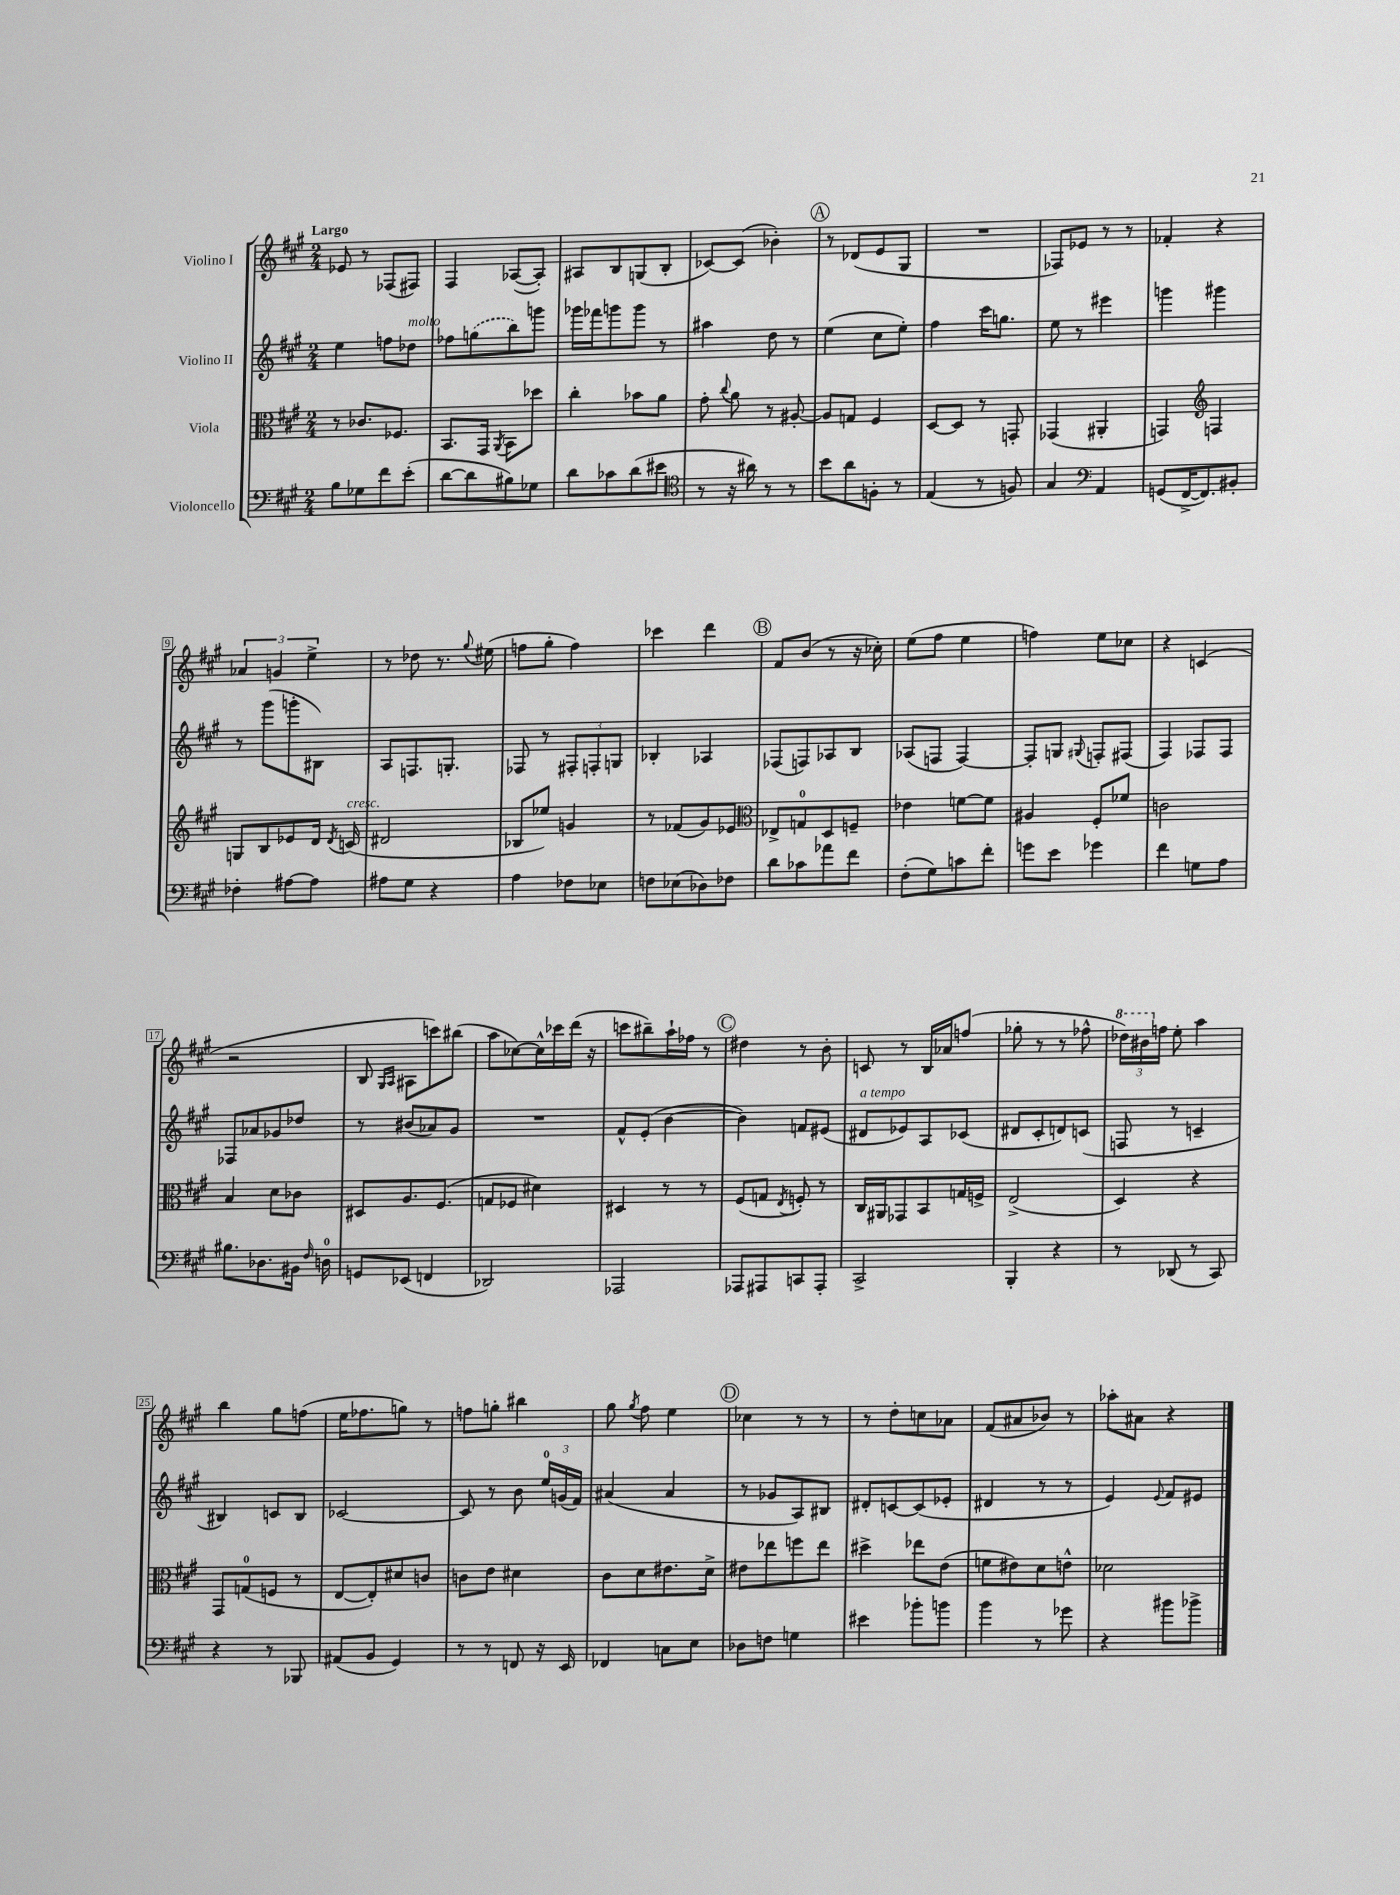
<<
\new StaffGroup <<
\new Staff = "s0" \with { instrumentName = "Violino I" } {
    \clef treble \key a \major \numericTimeSignature \time 2/4 \tempo "Largo"
    \autoBeamOff ees'8 r8 fes8[( fis8]) |
    fis4 aes8[~( aes8]-.) |
    ais8[ b8 g8( b8]-. |
    ces'8[~) ces'8]( bes'4-.) |
    \mark \markup { \circle "A" } r8 des'8[( e'8 gis8] |
    R2 |
    fes8[) ees'8] r8 r8 |
    fes'4-. r4 |
    \tuplet 3/2 { aes'4 g'4 e''4-> } |
    r8 des''8 r8. \appoggiatura { gis''8 } eis''16( |
    f''8[ gis''8]-. f''4) |
    ces'''4 d'''4 |
    \mark \markup { \circle "B" } fis'8[ b'8]( r8 r16 ces''16-.) |
    e''8[( fis''8] e''4 |
    f''4) e''8[ ces''8] |
    r4 c'4( |
    r2 |
    b8 \grace { gis16[ a16] } ais8[ c'''8) bis''8]( |
    a''8[ ces''8~) ces''16-^ ces'''16 d'''16]( r16 |
    c'''8[ bis''8--) a''16-! fes''16] r8 |
    \mark \markup { \circle "C" } dis''4 r8 b'8-. |
    c'8 r8 b16[ aes'16 f''8]( |
    ges''8-. r8 r8 fes''8-^ |
    \tuplet 3/2 { \ottava #1 des'''16[) bis''16 \ottava #0 f''16] } e''8-. a''4 |
    b''4 gis''8[ f''8]( |
    e''16[ fes''8. g''8]) r8 |
    f''8[ g''8]-. bis''4 |
    gis''8 \acciaccatura { gis''8 } fis''8 e''4 |
    \mark \markup { \circle "D" } ces''4 r8 r8 |
    r8 d''8[-. c''8 aes'8] |
    fis'8[( ais'8 bes'8]) r8 |
    aes''8[-. ais'8] r4 \bar "|." |
}
\new Staff = "s1" \with { instrumentName = "Violino II" } {
    \clef treble \key a \major \numericTimeSignature \time 2/4
    \autoBeamOff e''4 f''8[ des''8]^\markup { \italic "molto" } |
    fes''8[ \once \slurDashed g''8( b''8) g'''8] |
    ges'''16[ fes'''16 g'''8 g'''8] r8 |
    ais''4 d''8 r8 |
    \mark \markup { \circle "A" } e''4( cis''8[ e''8]-.) |
    fis''4 cis'''16[ g''8.] |
    e''8 r8 eis'''4 |
    g'''4 gis'''4 |
    r8 gis'''8[( g'''8-. bis8]) |
    a8[ f8. g8.]-. |
    fes8 r8 \tuplet 3/2 { fis8[-. f8-. g8] } |
    bes4-. aes4 |
    \mark \markup { \circle "B" } fes8[( f8) aes8 b8] |
    aes8[( f8] f4~) |
    f8[-. g8] \appoggiatura { gis8 } f8[-. fis8]( |
    fis4) fes8[ fes8] |
    fes8[ aes'8 ges'8 des''8] |
    r8 bis'8[( aes'8) gis'8] |
    R2 |
    fis'8[-^ e'8]-.( b'4~ |
    \mark \markup { \circle "C" } b'4) f'8[ eis'8]( |
    dis'8[^\markup { \italic "a tempo" } ees'8) a8 ces'8]( |
    dis'8[ cis'8-. d'8) c'8]( |
    f8 r8 c'4-- |
    bis4) c'8[ bis8] |
    ces'2~ |
    ces'8 r8 b'8 \tuplet 3/2 { e''16[-0 g'16( fis'16]) } |
    ais'4( ais'4 |
    \mark \markup { \circle "D" } r8 ges'8[ a8) bis8] |
    dis'8[-. c'8~ c'8( ees'8]-. |
    dis'4 r8 r8 |
    e'4) \appoggiatura { e'8 } fis'8[ eis'8] \bar "|." |
}
\new Staff = "s2" \with { instrumentName = "Viola" } {
    \clef alto \key a \major \numericTimeSignature \time 2/4
    \autoBeamOff r8 ces'8.[ fes8.] |
    b,8.[ gis,16] \acciaccatura { a,8 } b,8[ des''8] |
    cis''4-. bes'8[ a'8] |
    gis'8-. \appoggiatura { cis''8 } a'8 r8 ais8~-. |
    \mark \markup { \circle "A" } ais8[ g8] fis4 |
    d8[~ d8] r8 g,8-. |
    ges,4( ais,4-. |
    g,4) \clef treble f4 |
    g8[ b8 ees'8 d'16] \acciaccatura { d'8 } c'16^\markup { \italic "cresc." }( |
    dis'2 |
    bes8[ ees''8]) g'4 |
    r8 fes'8[( gis'8) ees'8] |
    \mark \markup { \circle "B" } \clef alto ees8[-> g8-0 d8 f8]-- |
    ees'4 f'8[~ f'8] |
    ais4 fis8[-. fes'8] |
    c'2 |
    b4 d'8[ ces'8] |
    dis8[ a8. fis8.]( |
    g8[ fes8] dis'4) |
    dis4 r8 r8 |
    \mark \markup { \circle "C" } fis8[( g8] \acciaccatura { e8 } f8-.) r8 |
    cis16[ ais,16 ges,8 b,8 g16 f16]-> |
    e2->( |
    d4) r4 |
    gis,8[ g8-0( f8] r8 |
    e8[~ e8-.) dis'8 c'8] |
    c'8[ e'8] dis'4 |
    cis'8[ d'8 eis'8. d'16]-> |
    \mark \markup { \circle "D" } eis'8[ ees''8 f''8 ees''8] |
    dis''4-> ees''8[ e'8]( |
    f'8[ eis'8) d'8 e'8]-^ |
    des'2 \bar "|." |
}
\new Staff = "s3" \with { instrumentName = "Violoncello" } {
    \clef bass \key a \major \numericTimeSignature \time 2/4
    \autoBeamOff b8[ ges8 fis'8 e'8]-.( |
    d'8[~ d'8 bis8) ges8] |
    d'8[ ces'8 d'8( eis'8] |
    \clef tenor r8 r16 ais'16) r8 r8 |
    \mark \markup { \circle "A" } b'8[ a'8 f8]-. r8 |
    e4( r8 f8) |
    gis4 \clef bass a,4 |
    g,8[( fis,16~-> fis,8.) bis,8]-. |
    fes4-. ais8[~ ais8] |
    ais8[ gis8] r4 |
    a4 fes8[ ees8] |
    f8[ ees8( des8) fes8] |
    \mark \markup { \circle "B" } d'8[ ces'8 aes'8 fis'8] |
    fis8[-.( gis8) c'8 fis'8]-. |
    g'8[ e'8] ges'4 |
    fis'4 g8[ a8] |
    bis8.[ des8. bis,16] \grace { fis16 } d16-0 |
    g,8[ ees,8]( f,4 |
    des,2) |
    aes,,2 |
    \mark \markup { \circle "C" } aes,,8[ ais,,8 c,8 ais,,8]-. |
    cis,2-> |
    b,,4-. r4 |
    r8 des,8( r8 cis,8) |
    r4 r8 bes,,8 |
    ais,8[( b,8] gis,4) |
    r8 r8 f,8 r16 e,16 |
    fes,4 c8[ e8] |
    \mark \markup { \circle "D" } des8[ f8] g4 |
    eis'4 bes'8[-. b'8] |
    b'4 r8 ges'8 |
    r4 bis'8[ bes'8]-> \bar "|." |
}
>>
>>
\layout { \context { \Score \override BarNumber.stencil = #(make-stencil-boxer 0.1 0.3 ly:text-interface::print) } }
